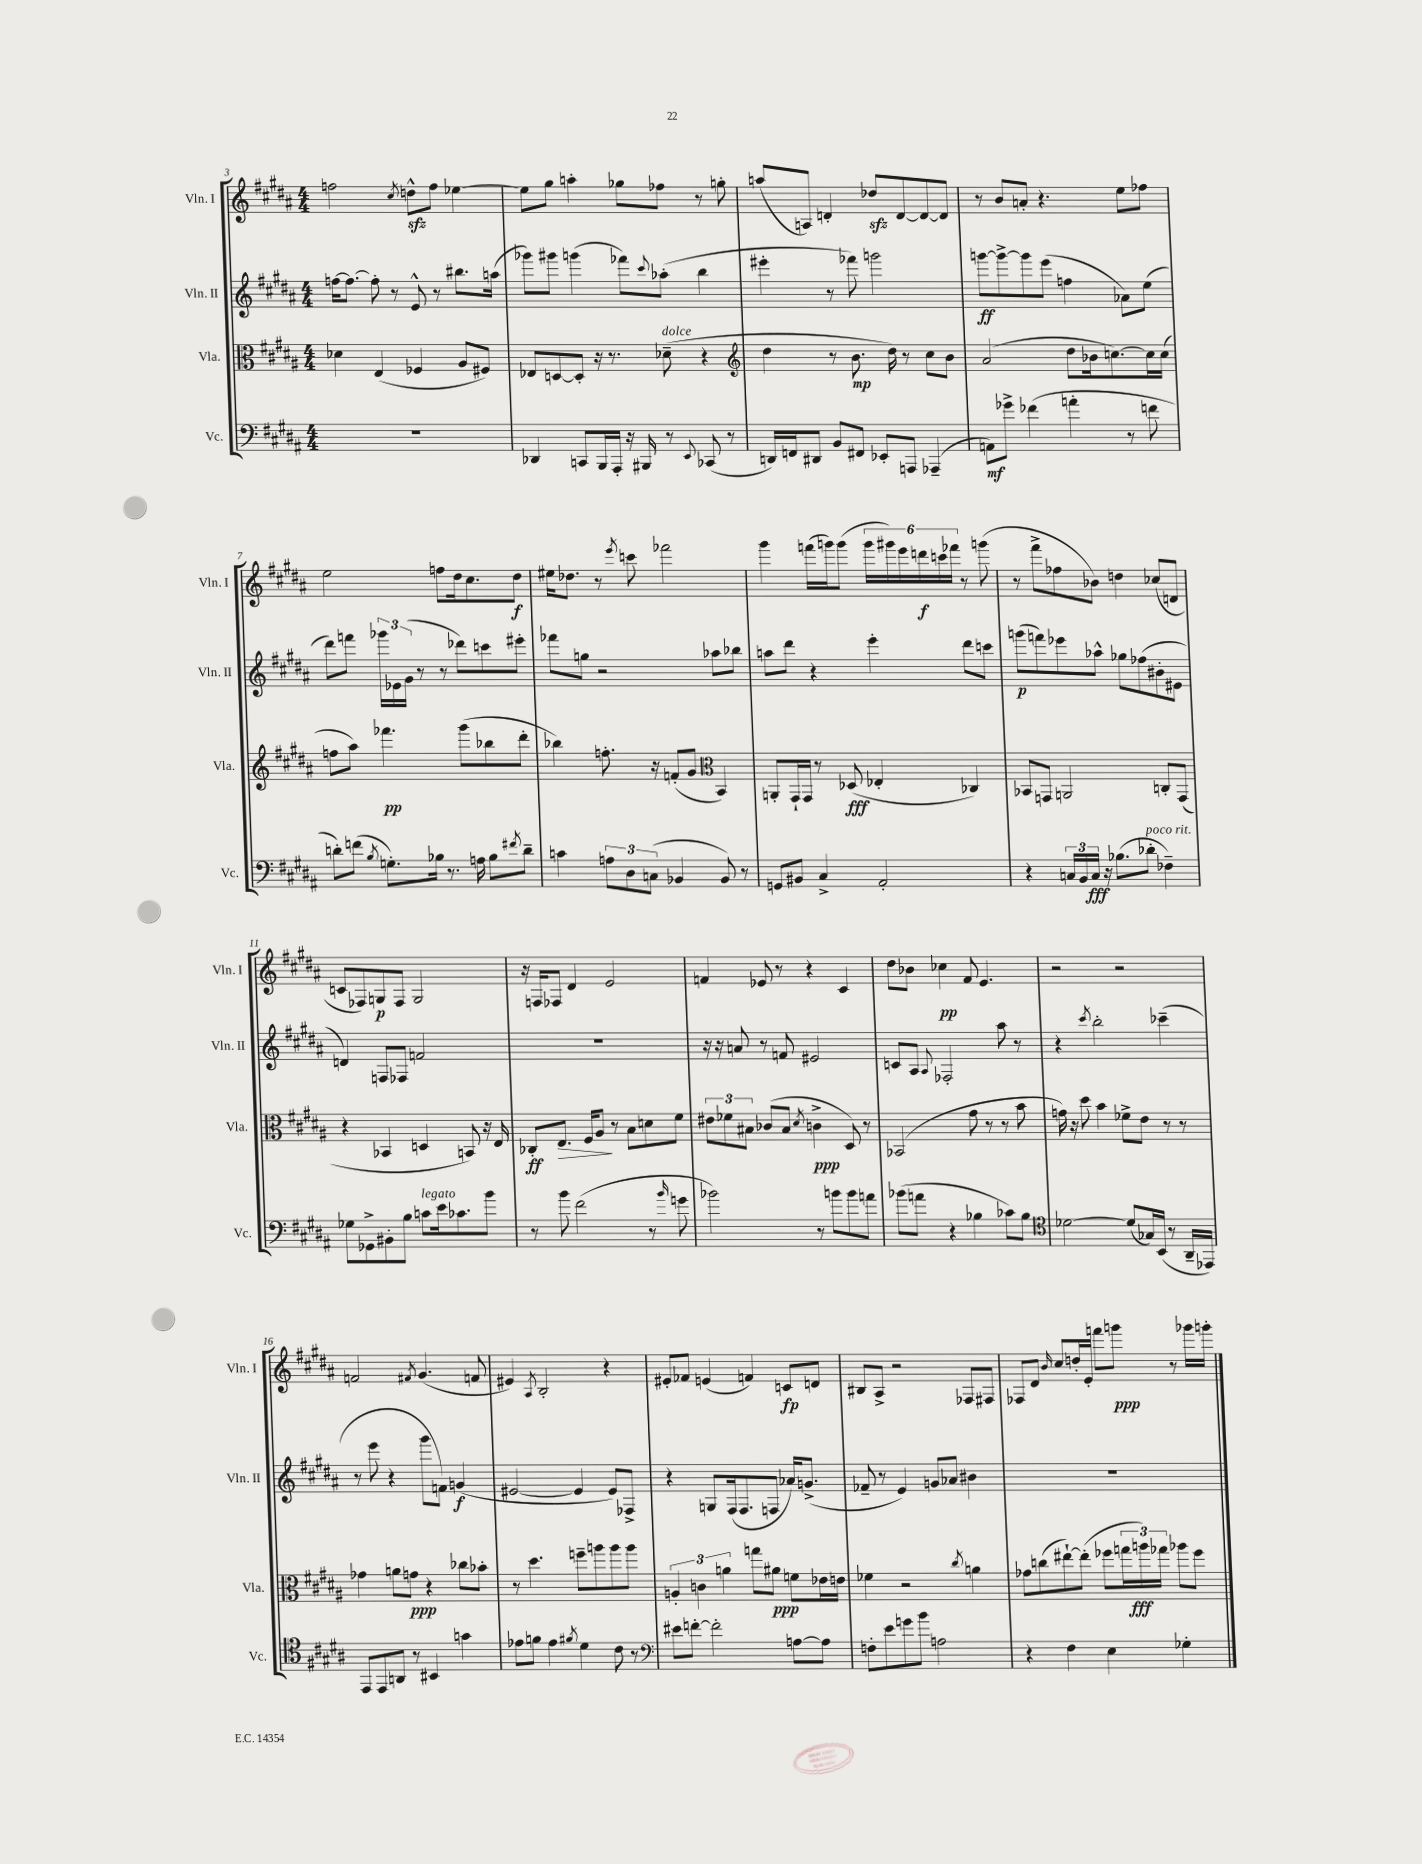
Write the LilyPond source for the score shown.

<<
\new StaffGroup <<
\new Staff = "s0" \with { instrumentName = "Vln. I" shortInstrumentName = "Vln. I" } {
    \clef treble \key b \major \numericTimeSignature \time 4/4
    f''2 \acciaccatura { cis''8 } d''8-^\sfz f''8 ees''4~ |
    ees''8 gis''8 a''4-. ges''8 fes''8 r8 g''8-. |
    a''8( a8) d'4-. des''8\sfz d'8~ d'8~ d'8 |
    r8 b'8 a'8-. r4. e''8 fes''8 |
    e''2 f''8 dis''16 cis''8. dis''8\f |
    eis''16 des''8. r8 \acciaccatura { e'''8 } c'''8 fes'''2 |
    gis'''4 f'''16( g'''16) g'''8( \tuplet 6/4 { g'''16 gis'''16) e'''16 d'''16\f c'''16 fes'''16 } r8 g'''8( |
    r8 fis'''8-> fes''8 bes'8) d''4 ces''8( d'8 |
    c'8 fes8) g8\p fes8 g2 |
    r16 f16 fes8 dis'4 e'2 |
    f'4 ees'8 r8 r4 cis'4 |
    dis''8 bes'8 ces''4\pp fis'8 e'4. |
    r2 r2 |
    f'2 \acciaccatura { fis'8 } gis'4.( f'8 |
    eis'4) \acciaccatura { ais8 } b2-. r4 |
    eis'8-. fes'8 e'4( f'4) c'8\fp d'8 |
    bis8 ais8-> r2 fes8 fis8 |
    fes8 dis'8 \grace { b'16 } cis''8 d''16-. e'16-. f'''8 g'''8\ppp r8 ges'''16 g'''16-. \bar "|." |
}
\new Staff = "s1" \with { instrumentName = "Vln. II" shortInstrumentName = "Vln. II" } {
    \clef treble \key b \major \numericTimeSignature \time 4/4
    f''16~ f''8.~ f''8-. r8 e'8-^ r8 bis''8. a''16( |
    ges'''8) gis'''8 g'''4( fes'''8) \appoggiatura { cis'''8 } aes''8-.( b''4 |
    eis'''4-. r8 fes'''8) g'''2 |
    g'''8~\ff g'''8~-> g'''8 e'''8( f''4 aes'8) e''8( |
    dis'''8) f'''8 \tuplet 3/2 { ges'''16 ees'16 gis'16( } r8 r8 des'''8) c'''8 eis'''8-. |
    fes'''8 g''8 r2 aes''8 bes''8 |
    a''8 dis'''8 r4 e'''4-. dis'''8 c'''8 |
    g'''8\p( f'''8) ees'''8 aes''8-^ ges''8 fes''8( bis'8-. eis'8 |
    d'4) f8 fes8 f'2 |
    R1 |
    r16 r16 a'8 r8 f'8 eis'2 |
    c'8 ais8 \appoggiatura { ais8 } fes2-. ais''8 r8 |
    r4 \acciaccatura { cis'''8 } b''2-. ces'''4--( |
    r8 e'''8 r4 gis'''8 f'8) g'4\f( |
    eis'2~ eis'4 eis'8) fes8-> |
    r4 g8 fis16( fis8. f8 aes'16) g'8.->( |
    fes'8-- r8 e'4) g'8 aes'8 bis'4 |
    R1 \bar "|." |
}
\new Staff = "s2" \with { instrumentName = "Vla." shortInstrumentName = "Vla." } {
    \clef alto \key b \major \numericTimeSignature \time 4/4
    des'4 e4( fes4 ais8 fis8) |
    ees8 d8~ d8-. r16 r8. des'8--^\markup { \italic "dolce" }( r4 |
    \clef treble dis''4 r8 b'8.\mp dis''16) r8 cis''8 b'8 |
    ais'2( dis''8 bes'16 c''8.~) c''16 c''16( |
    f''8 ais''8) fes'''4.\pp gis'''8( bes''8 dis'''8-. |
    bes''4) f''8.-. r16 f'8-.( gis'8 \clef alto b,4) |
    a,8-. gis,16-! gis,16 r8 des8\fff( ees4-. ces4) |
    bes,8 g,8 a,2 c8-. g,8( |
    r4 bes,4 d4 b,8) r16 e16 |
    ces8-.\ff e8.\> fis16 ais8\! r8 b8 d'8 fis'8 |
    \tuplet 3/2 { eis'8 fes'8 bis8 } ces'8( bis8 \acciaccatura { dis'8 } c'4->\ppp dis8) r8 |
    bes,2( gis'8 r8 r8 b'8 |
    g'16) r16 dis''8 b'4 fes'8-> e'8 r8 r8 |
    ges'4 a'8 g'8\ppp r4 ces''8 bes'8-. |
    r8 dis''4. f''8-- a''8 a''8 a''8 |
    \tuplet 3/2 { a4-. c'4 a'4 } g''8 ais'8\ppp f'8 ees'16 e'16 |
    fes'4 r2 \acciaccatura { cis''8 } a'4 |
    ges'8 c''8( eis''8~-!) eis''8-.( fes''8 \tuplet 3/2 { g''16 a''16\fff) ges''16 } aes''8 fes''8 \bar "|." |
}
\new Staff = "s3" \with { instrumentName = "Vc." shortInstrumentName = "Vc." } {
    \clef bass \key b \major \numericTimeSignature \time 4/4
    R1 |
    des,4 c,8 b,,16 ais,,16-. r16 bis,,16 r8 \appoggiatura { e,8 } ces,8( r8 |
    d,16) f,16 dis,8 b,8 fis,8 ees,8-. a,,8 aes,,4--( |
    a,8\mf) ges'8-> fes'4( a'4-. r8 f'8 |
    d'8-.) f'8( \acciaccatura { b8 } g8.-.) bes16 r8. a16 bes8 \acciaccatura { fis'8 } d'8-- |
    c'4 \tuplet 3/2 { a8 dis8 c8( } bes,4 bes,8) r8 |
    g,8 bis,8 cis4-> ais,2-. |
    r4 \tuplet 3/2 { c16 b,16 c16\fff } r16 bes8.( des'8-.^\markup { \italic "poco rit." } fes4--) |
    ges8 ges,8-> bis,8-. b8 c'8^\markup { \italic "legato" } e'16 ces'8. b'8 |
    r8 b'8 fis'2( r8 \grace { b'16 } g'8 |
    bes'2) r8 b'8 b'8 a'8 |
    bes'8( a'8 r4 bes4 ces'8) bes8 |
    \clef tenor des'2~ des'8( ges16) b,16( r8 ais,16-- ees,16) |
    e,8 e,8 a,8 r8 bis,4 g'4 |
    ees'8 f'8 ees'4 \acciaccatura { fis'8 } dis'4 cis'8 r8 |
    \clef bass eis'8 f'8~-. f'2-. a8~ a8 |
    f8-. e'8 g'8 b'8 a2 |
    r4 fis4 e4 ges4-. \bar "|." |
}
>>
>>
\layout { \context { \Score currentBarNumber = #3 } }
